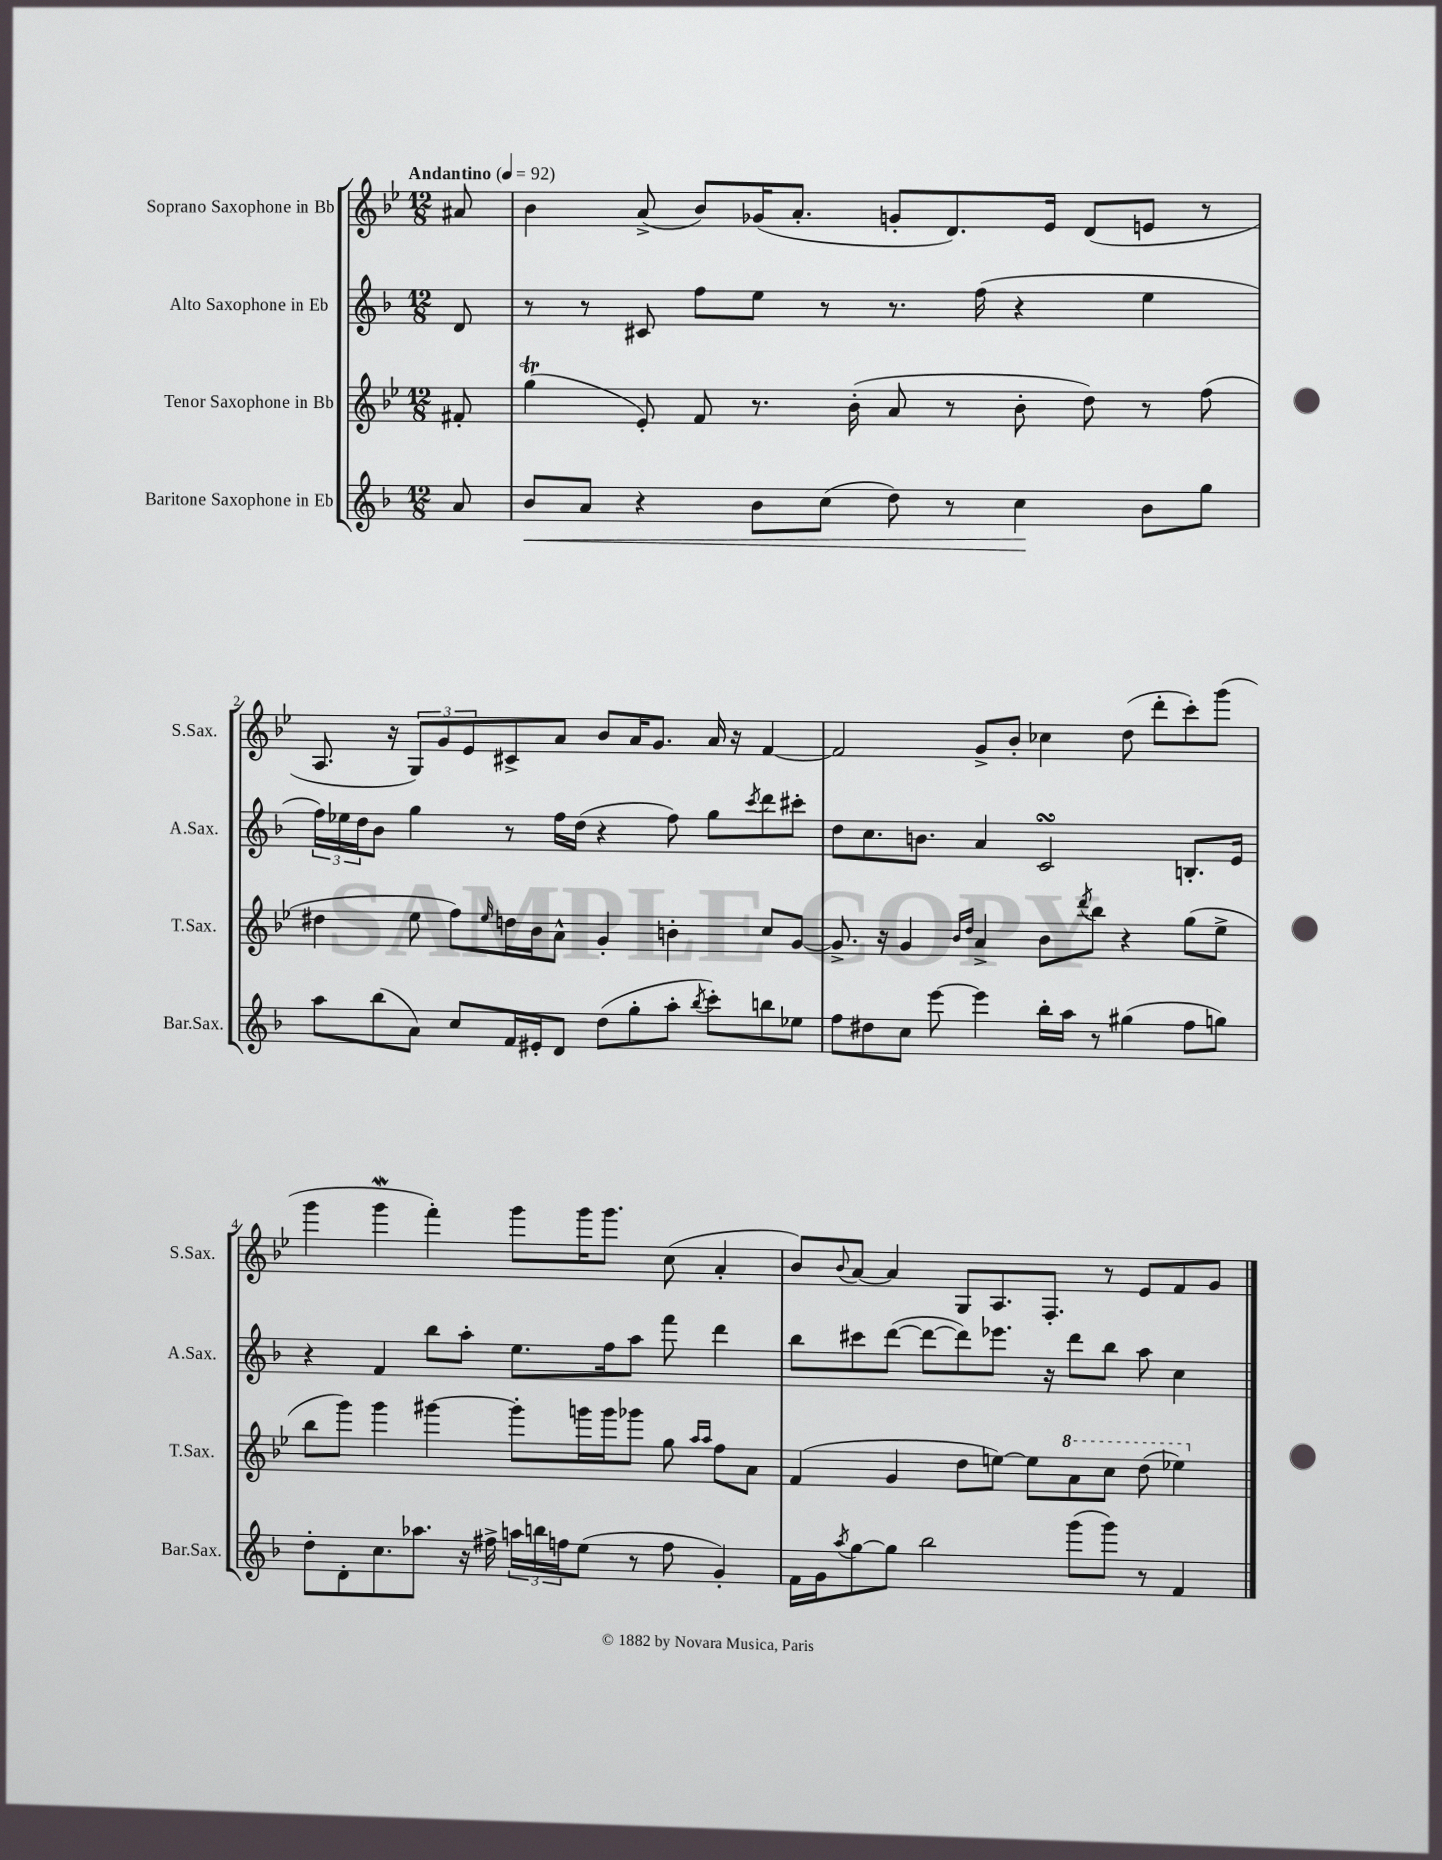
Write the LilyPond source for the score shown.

<<
\new StaffGroup <<
\new Staff = "s0" \with { instrumentName = "Soprano Saxophone in Bb" shortInstrumentName = "S.Sax." } {
    \clef treble \key bes \major \numericTimeSignature \time 12/8 \partial 8 \tempo "Andantino" 4 = 92
    ais'8 |
    bes'4 a'8->( bes'8) ges'16( a'8.-. g'8-. d'8.) ees'16 d'8( e'8 r8 |
    a8. r16 \tuplet 3/2 { g8) g'8 ees'8 } cis'8-> a'8 bes'8 a'16 g'8. a'16 r16 f'4~ |
    f'2 g'8-> bes'8-. ces''4 d''8( d'''8-. c'''8-.) g'''8( |
    g'''4 g'''4\mordent f'''4-.) g'''8 g'''16 g'''8. c''8( a'4-. |
    bes'8) \appoggiatura { bes'8 } a'8~ a'4 g8 a8. f8.-. r8 ees'8 f'8 g'8 \bar "|." |
}
\new Staff = "s1" \with { instrumentName = "Alto Saxophone in Eb" shortInstrumentName = "A.Sax." } {
    \clef treble \key f \major \numericTimeSignature \time 12/8 \partial 8
    d'8 |
    r8 r8 cis'8 f''8 e''8 r8 r8. f''16( r4 e''4 |
    \tuplet 3/2 { f''16) ees''16 d''16 } bes'8 g''4 r8 f''16 d''16( r4 f''8) g''8 \acciaccatura { c'''8 } d'''8 cis'''8-. |
    d''8 c''8. b'8. a'4 c'2\turn b8.-. e'16 |
    r4 f'4 bes''8 a''8-. e''8. f''16 a''8 f'''8 d'''4 |
    bes''8 cis'''8 d'''8~( d'''8~ d'''8) ees'''8. r16 d'''8 bes''8 a''8 c''4 \bar "|." |
}
\new Staff = "s2" \with { instrumentName = "Tenor Saxophone in Bb" shortInstrumentName = "T.Sax." } {
    \clef treble \key bes \major \numericTimeSignature \time 12/8 \partial 8
    fis'8-. |
    g''4\trill( ees'8-.) f'8 r8. bes'16-.( a'8 r8 bes'8-. d''8) r8 f''8( |
    dis''4 ees''8 f''8) \grace { ees''16 } d''16 bes'16 a'8-^ g'4-. b'4-. c''8 g'8~ |
    g'8.-> r16 g'4 \grace { bes'16 d''16 } a'4-> bes'8 \acciaccatura { d'''8 } bes''8 r4 g''8( ees''8-> |
    bes''8 g'''8) g'''4 gis'''4~ gis'''8-. g'''16 g'''16 ges'''8 g''8 \grace { a''16 a''16 } f''8 a'8 |
    f'4( g'4 d''8 e''8~) e''8 \ottava #1 a''8 c'''8 d'''8( ees'''!4) \ottava #0 \bar "|." |
}
\new Staff = "s3" \with { instrumentName = "Baritone Saxophone in Eb" shortInstrumentName = "Bar.Sax." } {
    \clef treble \key f \major \numericTimeSignature \time 12/8 \partial 8
    a'8 |
    bes'8\< a'8 r4 bes'8 c''8( d''8) r8 c''4\! bes'8 g''8 |
    a''8 bes''8( a'8) c''8 f'16 eis'16-. d'8 d''8( g''8-. a''8-. \acciaccatura { bes''8 } c'''8-.) b''8 ees''8 |
    f''8 dis''8 c''8 e'''8~ e'''4 bes''16-. a''16 r8 gis''4( f''8 g''8) |
    d''8-. d'8-. c''8. aes''8. r16 fis''16-> \tuplet 3/2 { a''16 b''16 f''16 } e''8( r8 f''8 g'4-.) |
    f'16 g'16 \acciaccatura { a''8 } g''8~ g''8 bes''2 g'''8( g'''8) r8 f'4 \bar "|." |
}
>>
>>
